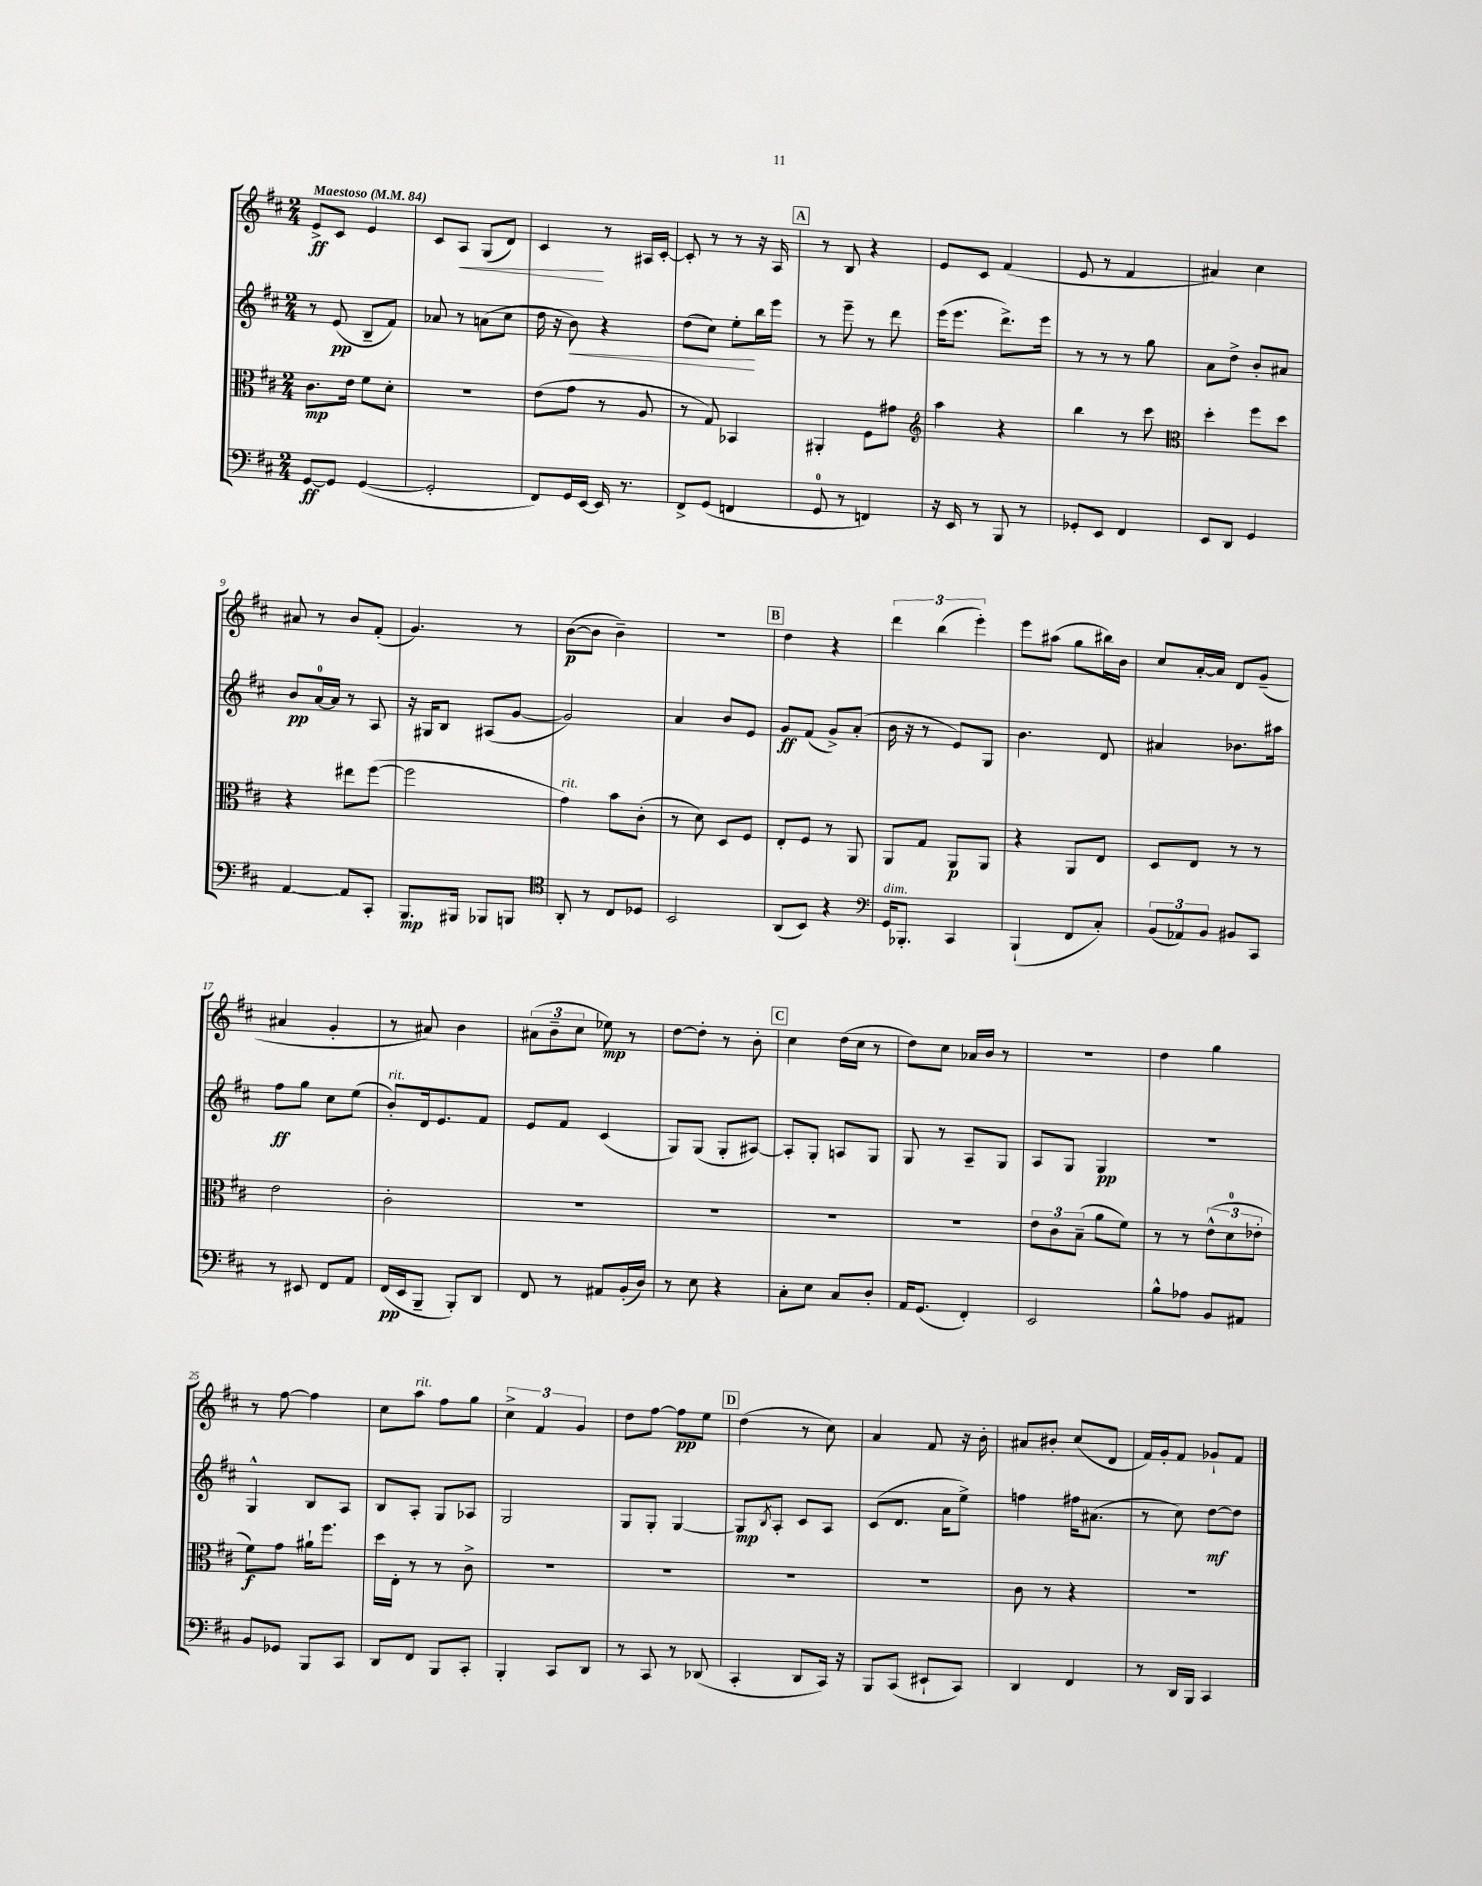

**kern	**kern	**kern	**kern
*staff4	*staff3	*staff2	*staff1
*clefF4	*clefC3	*clefG2	*clefG2
*k[f#c#]	*k[f#c#]	*k[f#c#]	*k[f#c#]
*M2/4	*M2/4	*M2/4	*M2/4
*MM84	*MM84	*MM84	*MM84
[8GG	8.c#	8r	8e^
8GG]	.	(8e	8c#
.	16e	.	.
([4GG	8f#	8B~	4e
.	8d'	8f#)	.
=	=	=	=
2GG']	2r	8a-	8c#
.	.	8r	8A
.	.	(8a	(8G
.	.	8cc#	8d)
=	=	=	=
8FF#)	(8e	16dd	4c#
.	.	16r	.
16GG	8g	8b)	.
[16EE	.	.	.
16EE]	8r	4r	8r
8.r	.	.	.
.	8A	.	16A#
.	.	.	[16c#'
=	=	=	=
8FF#^	8r	(8dd	8c#']
(8GG	8G)	8cc#)	8r
4FF	4BB-	8ee'	8r
.	.	16bb	16r
.	.	16eee	16A
=	=	=	=
8GG	4AA#'	8r	8r
8r	.	8eee~	8B
4FF)	8F#	8r	4r
.	8g#	8ddd	.
=	=	=	=
*	*clefG2	*	*
16r	4aa	(16eee	8e
16EE	.	8.eee	.
8r	.	.	8c#
8BBB	4r	8.ddd^)	(4f#
8r	.	.	.
.	.	16eee	.
=	=	=	=
8GG-'	4bb	8r	8e
8EE	.	8r	8r
4FF#	8r	8r	4f#
.	8ccc#	8gg	.
=	=	=	=
*	*clefC3	*	*
8EE	4dd'	8a	4a#)
8DD	.	8dd^	.
4GG	8ff#	8b'	4cc#
.	8dd	8a#	.
=	=	=	=
[4AA	4r	8b	8a#
.	.	[16a	8r
.	.	16a]	.
8AA]	8ee#	8r	8b
8CC#'	([8ff#	8A	(8f#'
=	=	=	=
8.BBB	2ff#]	16r	4.g)
.	.	16G#	.
.	.	8B	.
16BBB#	.	.	.
8BBB-	.	(8A#	.
8BBB	.	[8g	8r
=	=	=	=
*clefC4	*	*	*
8AA'	4g)	2g])	([8b
8r	.	.	8b]
8C#	8b	.	4b~)
8D-	(8c#'	.	.
=	=	=	=
2BB	8r	4a	2r
.	8d)	.	.
.	8D	8b	.
.	8F#	8e	.
=	=	=	=
(8AA	8E'	8g	4dd
8BB)	8F#	(8f#	.
4r	8r	8g^)	4r
.	8AA	(8a'	.
=	=	=	=
*clefF4	*	*	*
16GG	8AA	16b	6ddd
8.BBB-'	.	16r	.
.	8G	8r	.
.	.	.	(6bb
4CC#	8AA	8e)	.
.	.	.	6eee')
.	8AA	8G	.
=	=	=	=
(4BBB`	4r	4.b	8eee
.	.	.	(8aa#
8FF#	8AA	.	8gg
8C#')	8E	8d	16bb#)
.	.	.	16b
=	=	=	=
(12BB	8D	4a#	8cc#
12AA-)	.	.	.
.	8E	.	[16a'
12BB	.	.	.
.	.	.	16a]
8BB#	8r	8.b-	8d
8CC#	8r	.	(8g~
.	.	16aa#	.
=	=	=	=
8r	2e	8ff#	4a#
8EE#	.	8gg	.
8FF#	.	8cc#	4g'
8AA	.	(8ee	.
=	=	=	=
(16FF#	2c#'	8b')	8r
16EE	.	.	.
8BBB~	.	16d	8a#)
.	.	8.e	.
8BBB')	.	.	4b
8DD	.	8f#	.
=	=	=	=
8FF#	2r	8e	(12a#
.	.	.	12b~
8r	.	8f#	.
.	.	.	12cc#
8AA#	.	(4c#	8ee-)
(16BB'	.	.	8r
16D)	.	.	.
=	=	=	=
8r	2r	8G)	[8dd
8E	.	(8G	8dd']
4r	.	8G'	8r
.	.	[8A#)	8b'
=	=	=	=
8C#'	2r	8A#']	4cc#
8E	.	8G'	.
8C#	.	8A	(16dd
.	.	.	16cc#
8D'	.	8G	8r
=	=	=	=
16AA	2r	8G	8dd)
(8.GG	.	.	.
.	.	8r	8cc#
4FF#')	.	8A~	16a-
.	.	.	16b
.	.	8G	8r
=	=	=	=
2EE	12e	8A	2r
.	12c#	.	.
.	.	8G	.
.	(12B~	.	.
.	8a	4G	.
.	8f#)	.	.
=	=	=	=
8B^^	8r	2r	4dd
8A-	8r	.	.
8BB	(12e^^	.	4gg
.	12d	.	.
8AA#	.	.	.
.	12e-'	.	.
=	=	=	=
8BB	8f#)	4G^^	8r
8GG-	8g	.	[8ff#
8BBB	16a#`	8B	4ff#]
.	8.ff#	.	.
8CC#	.	8A	.
=	=	=	=
8DD	16dd	8B	8cc#
.	16E'	.	.
8FF#	8r	8A'	8aa
8BBB	8r	8G	8ff#
8CC#'	8c#^	8A-	8gg
=	=	=	=
4BBB'	2r	2G	6cc#^
.	.	.	6f#
8CC#	.	.	.
.	.	.	6g
8DD	.	.	.
=	=	=	=
8r	2r	8G	8dd
8CC#	.	8G'	[8ff#
8r	.	[4G	8ff#]
(8DD-	.	.	8ee
=	=	=	=
4CC#'	2r	8G]	(4dd
.	.	8qB	.
.	.	8A'	.
8DD	.	8c#	8r
16CC#)	.	8A	8cc#)
16r	.	.	.
=	=	=	=
8BBB	2r	(8c#	4a
(8CC#	.	8.d	.
8EE#`	.	.	8f#
.	.	16a	.
8CC#)	.	8ee^)	16r
.	.	.	16b'
=	=	=	=
4DD	8c#	4ff	8a#
.	8r	.	8b#'
4FF#	4r	16ff#	(8cc#
.	.	(8.a#	.
.	.	.	8d
=	=	=	=
8r	2r	8r	16f#)
.	.	.	16g'
16DD	.	8cc#)	8f#
16BBB	.	.	.
4CC#	.	[8dd	8g-`
.	.	8dd]	8f#
==	==	==	==
*-	*-	*-	*-
